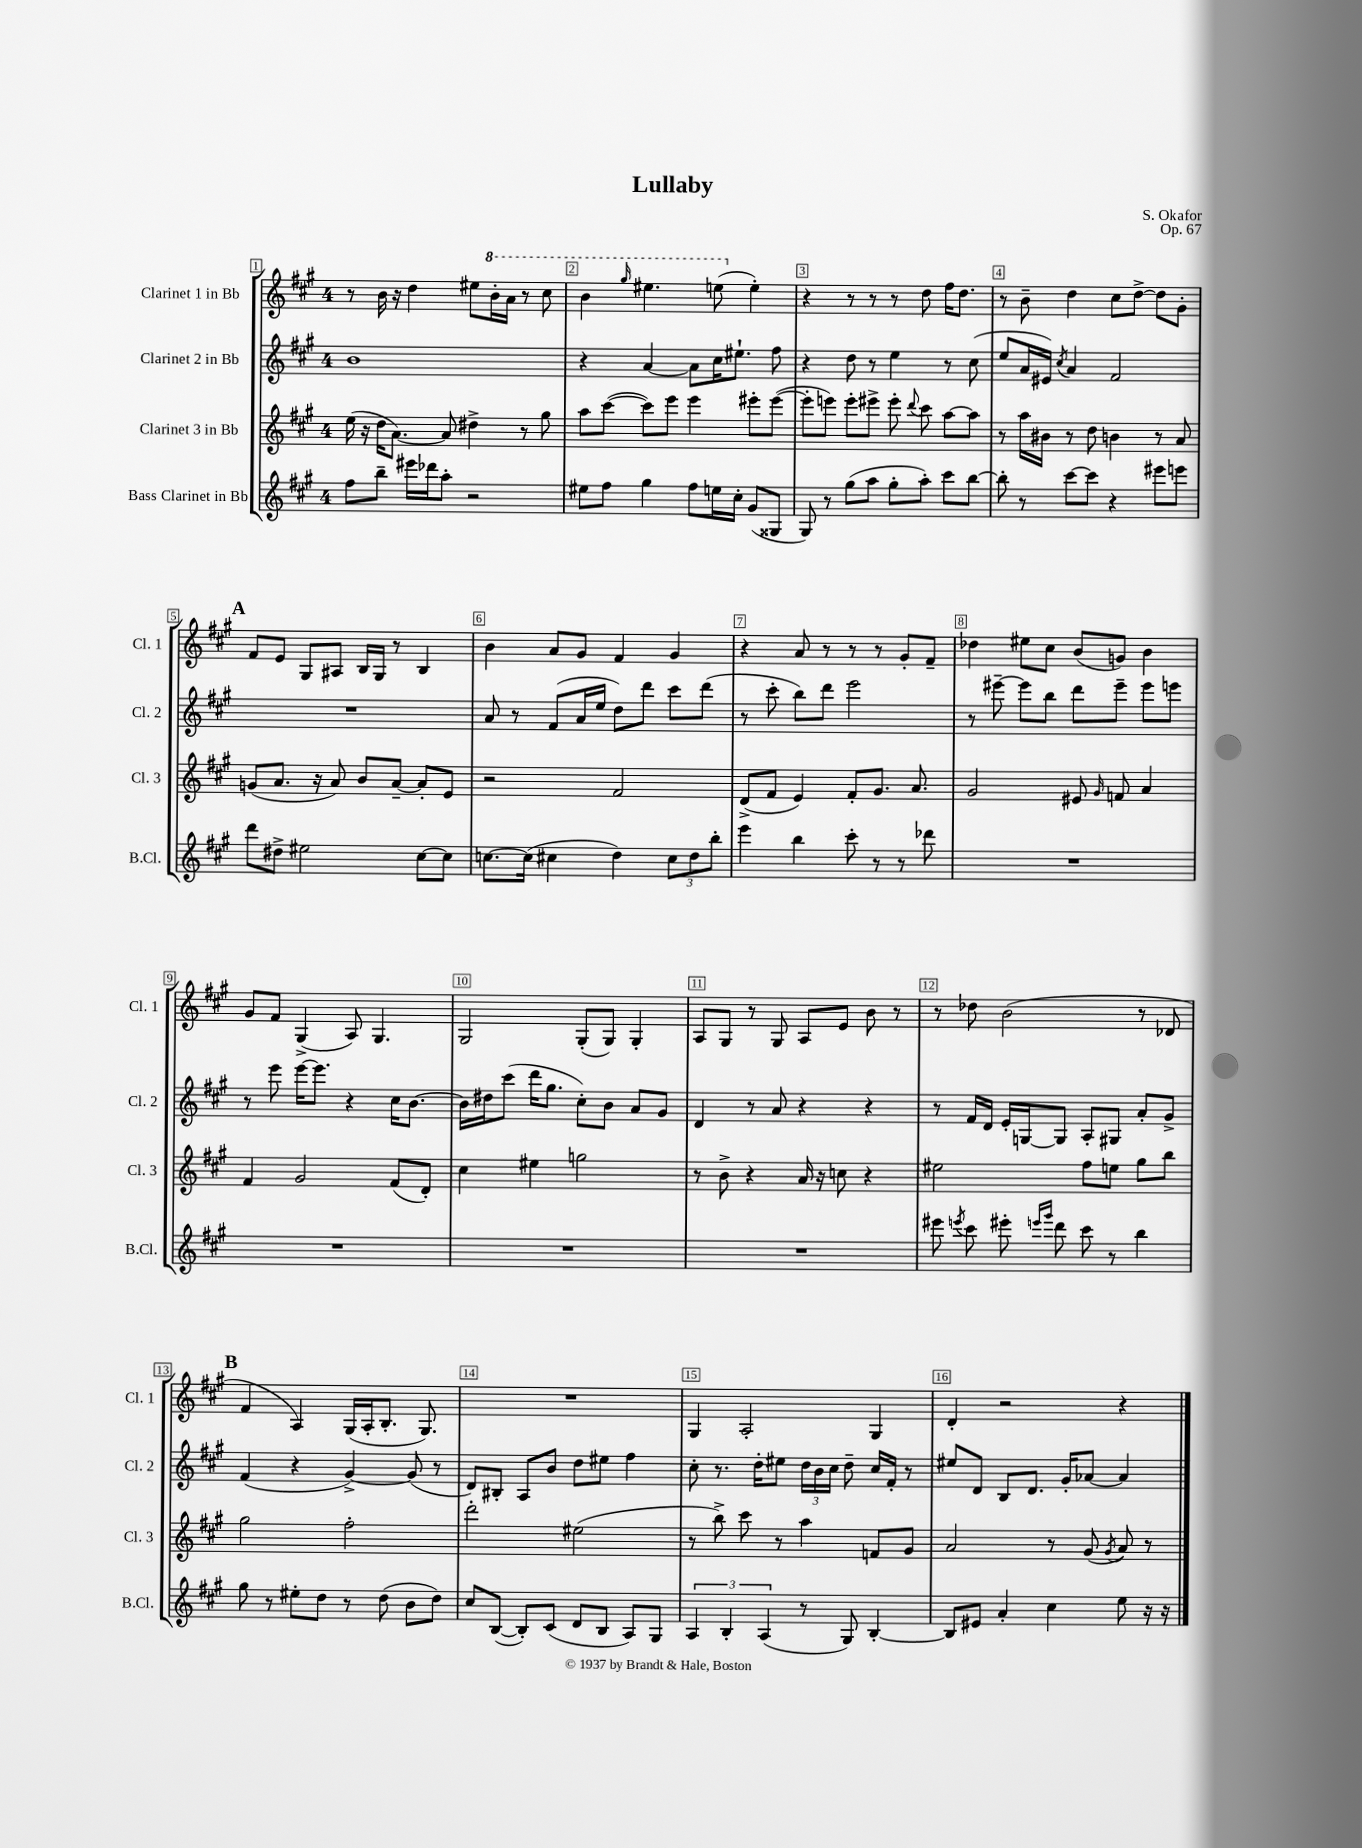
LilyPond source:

\header { title = "Lullaby" composer = "S. Okafor" opus = "Op. 67" }
<<
\new StaffGroup <<
\new Staff = "s0" \with { instrumentName = "Clarinet 1 in Bb" shortInstrumentName = "Cl. 1" } {
    \clef treble \key a \major \once \override Staff.TimeSignature.style = #'single-digit \time 4/4
    \autoBeamOff r8 b'16 r16 d''4 eis''8[ \ottava #1 b''16-. a''16] r8 cis'''8 |
    b''4 \grace { gis'''16 } eis'''4. e'''8( \ottava #0 e''4-.) |
    r4 r8 r8 r8 d''8 fis''16[ d''8.] |
    r8 b'8-- d''4 cis''8[ d''8]~-> d''8[ gis'8]-. |
    \mark \markup { \bold "A" } fis'8[ e'8] gis8[ ais8] b16[ gis16] r8 b4 |
    b'4 a'8[ gis'8] fis'4 gis'4 |
    r4 a'8 r8 r8 r8 gis'8[-. fis'8]-- |
    des''4 eis''8[ cis''8] b'8[( g'8]) b'4 |
    gis'8[ fis'8] gis4->( a8) gis4. |
    gis2 gis8[-.( gis8]) gis4-. |
    a8[ gis8] r8 gis8 a8[ e'8] b'8 r8 |
    r8 des''8 b'2( r8 des'8 |
    \mark \markup { \bold "B" } fis'4 a4) gis16[( a16-. b8.]-. gis8.) |
    R1 |
    gis4 a2-. gis4 |
    d'4-. r2 r4 \bar "|." |
}
\new Staff = "s1" \with { instrumentName = "Clarinet 2 in Bb" shortInstrumentName = "Cl. 2" } {
    \clef treble \key a \major \once \override Staff.TimeSignature.style = #'single-digit \time 4/4
    \autoBeamOff b'1 |
    r4 a'4~ a'8[ cis''16 eis''8.]-! fis''8 |
    r4 d''8 r8 e''4 r8 cis''8( |
    e''8[ a'16 eis'16]) \acciaccatura { cis''8 } a'4 fis'2 |
    \mark \markup { \bold "A" } R1 |
    a'8 r8 fis'8[( a'16 e''16] d''8[) d'''8] cis'''8[ d'''8]( |
    r8 cis'''8-. b''8[) d'''8] e'''2 |
    r8 eis'''8~-- eis'''8[ b''8] d'''8[ eis'''8]-- eis'''8[ e'''8] |
    r8 e'''8 e'''16[~ e'''8.] r4 cis''16[ b'8.]~ |
    b'16[ dis''16 cis'''8]( d'''16[ gis''8.] cis''8[-.) b'8] a'8[ gis'8] |
    d'4 r8 a'8 r4 r4 |
    r8 fis'16[ d'16] e'16[-. g16~ g8] a8[-. gis8] a'8[-. gis'8]-> |
    \mark \markup { \bold "B" } fis'4( r4 gis'4~->) gis'8( r8 |
    d'8[) bis8]-. a8[ b'8] d''8[ eis''8] fis''4 |
    cis''8-. r8. d''16[-. eis''8] \tuplet 3/2 { d''16[ b'16 cis''16] } d''8-- cis''16[ fis'16]-. r8 |
    eis''8[ d'8] b8[ d'8.] gis'16[-. aes'8]~ aes'4 \bar "|." |
}
\new Staff = "s2" \with { instrumentName = "Clarinet 3 in Bb" shortInstrumentName = "Cl. 3" } {
    \clef treble \key a \major \once \override Staff.TimeSignature.style = #'single-digit \time 4/4
    \autoBeamOff e''16( r16 d''16[ a'8.]~) a'8 dis''4-> r8 gis''8 |
    a''8[ cis'''8]~( cis'''8[) e'''8] e'''4 eis'''8[-. eis'''8]~( |
    eis'''8[-. e'''8]) e'''8[-. eis'''8]-> eis'''8-. \appoggiatura { d'''8 } cis'''8 a''8[~ a''8] |
    r8 a''16[ bis'16] r8 d''8 b'4 r8 a'8 |
    \mark \markup { \bold "A" } g'8[( a'8.] r16 a'8) b'8[ a'8]~-- a'8[-. e'8] |
    r2 fis'2 |
    d'8[->( fis'8] e'4) fis'8[-. gis'8.] a'8. |
    gis'2 eis'8 \grace { gis'16 } f'8 a'4 |
    fis'4 gis'2 fis'8[( d'8]-.) |
    cis''4 eis''4 g''2 |
    r8 b'8-> r4 a'16 r16 c''8 r4 |
    eis''2 fis''8[ e''8] gis''8[ b''8] |
    \mark \markup { \bold "B" } gis''2 fis''2-. |
    d'''2-. eis''2( |
    r8 b''8->) cis'''8 r8 a''4 f'8[ gis'8] |
    a'2 r8 gis'8( \acciaccatura { gis'8 } a'8) r8 \bar "|." |
}
\new Staff = "s3" \with { instrumentName = "Bass Clarinet in Bb" shortInstrumentName = "B.Cl." } {
    \clef treble \key a \major \once \override Staff.TimeSignature.style = #'single-digit \time 4/4
    \autoBeamOff fis''8[ b''8]-- eis'''16[ des'''16 a''8]-. r2 |
    eis''8[ fis''8] gis''4 fis''8[ e''16 cis''16]-. gis'8[( gisis8] |
    gis8) r8 gis''8[( a''8] gis''8[-. a''8]-.) cis'''8[ b''8]~ |
    b''8-. r8 cis'''8[~ cis'''8] r4 eis'''8[ e'''8] |
    \mark \markup { \bold "A" } d'''8[ dis''8]-> eis''2 cis''8[~ cis''8] |
    c''8.[~ c''16]( cis''4 d''4) \tuplet 3/2 { cis''8[ d''8 b''8]-. } |
    e'''4 b''4 cis'''8-. r8 r8 des'''8 |
    R1 |
    R1 |
    R1 |
    R1 |
    eis'''8 \acciaccatura { e'''8 } cis'''8 eis'''8-. \grace { e'''16[ gis'''16] } d'''8 cis'''8 r8 b''4 |
    \mark \markup { \bold "B" } gis''8 r8 eis''8[-. d''8] r8 d''8( b'8[ d''8]) |
    cis''8[ b8]~( b8[-.) cis'8]( d'8[ b8] a8[) gis8] |
    \tuplet 3/2 { a4 b4-. a4( } r8 gis8) b4~-. |
    b8[ eis'8] a'4-. cis''4 e''8 r16 r16 \bar "|." |
}
>>
>>
\layout { \context { \Score \override BarNumber.break-visibility = ##(#f #t #t) barNumberVisibility = #all-bar-numbers-visible \override BarNumber.stencil = #(make-stencil-boxer 0.1 0.3 ly:text-interface::print) } }
